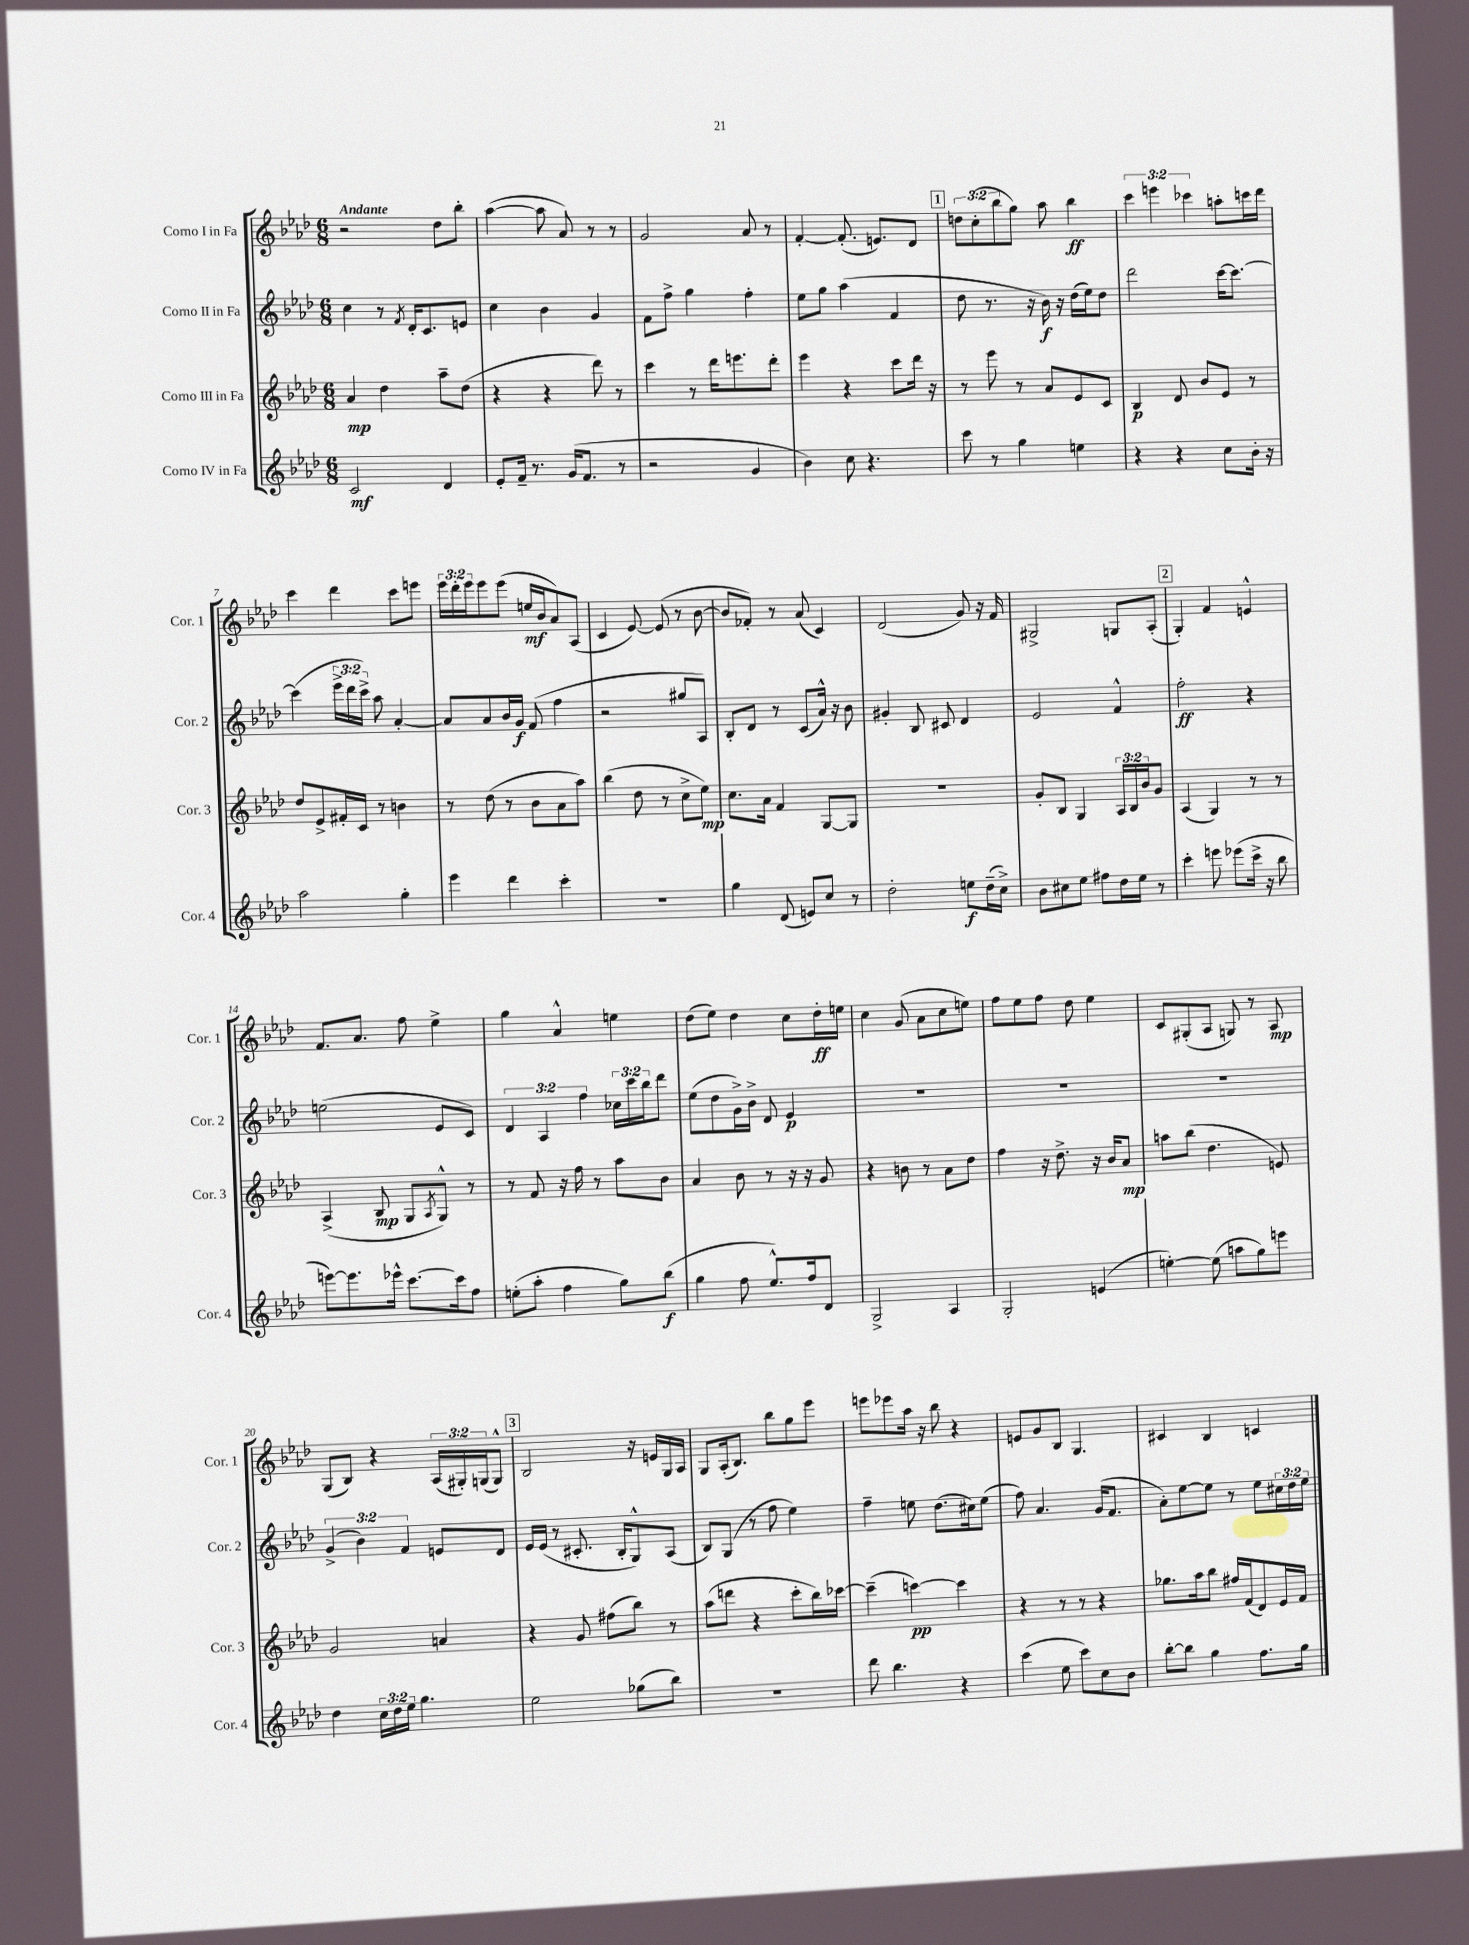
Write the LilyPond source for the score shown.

<<
\new StaffGroup <<
\new Staff = "s0" \with { instrumentName = "Corno I in Fa" shortInstrumentName = "Cor. 1" } {
    \clef treble \key aes \major \numericTimeSignature \time 6/8 \override Staff.TupletNumber.text = #tuplet-number::calc-fraction-text \tempo "Andante"
    r2 des''8 bes''8-. |
    aes''4~( aes''8 aes'8) r8 r8 |
    g'2 aes'8 r8 |
    f'4~-. f'8.-.( e'8.) des'8 |
    \mark \markup { \box "1" } \tuplet 3/2 { d''8 c''8-.( bes''8 } g''8) aes''8 bes''4\ff |
    \tuplet 3/2 { c'''4 e'''4 ces'''4 } a''8-. c'''16 des'''16 |
    c'''4 des'''4 c'''8 e'''8 |
    \tuplet 3/2 { ees'''16 des'''16-. ees'''16 } ees'''8 ees'''8( e''16\mf bes'16 aes'8) aes8( |
    c'4 ees'8~) ees'8( r8 bes'8~ |
    bes'8 fes'8-.) r8 aes'8( c'4) |
    des'2( g'8) r16 f'16 |
    gis2-> g8 aes8-.( |
    \mark \markup { \box "2" } g4-.) f'4 e'4-^ |
    f'8. aes'8. f''8 ees''4-> |
    g''4 aes'4-^ e''4 |
    des''8( ees''8) des''4 c''8 des''16-.\ff e''16 |
    c''4 g'8( aes'8 c''8 e''8) |
    f''8 ees''8 f''8 des''8 ees''4 |
    c'8 gis8-.( aes8 g8) r8 aes8\mp |
    g8( bes8) r4 \tuplet 3/2 { aes16( gis16-.) g16( } g8-^) |
    \mark \markup { \box "3" } bes2 r16 e'16 g16 aes16 |
    g8 aes16-.( bes8.) bes''8 g''8 ees'''8 |
    e'''8 ees'''8 aes''16 r16 bes''8 r4 |
    e'8 g'8 bes8 g4. |
    cis'4 bes4 c'4 \bar "|." |
}
\new Staff = "s1" \with { instrumentName = "Corno II in Fa" shortInstrumentName = "Cor. 2" } {
    \clef treble \key aes \major \numericTimeSignature \time 6/8 \override Staff.TupletNumber.text = #tuplet-number::calc-fraction-text
    c''4 r8 \acciaccatura { f'8 } des'16-. c'8. e'8 |
    c''4 bes'4 g'4 |
    f'8 f''8-> g''4 f''4-. |
    ees''8 g''8 aes''4( f'4 |
    \mark \markup { \box "1" } des''8 r8. r16 bes'16\f) r16 des''16( ees''16) des''8 |
    des'''2 c'''16~ c'''8.~ |
    c'''4( \tuplet 3/2 { ees'''16-> des'''16 c'''16->) } aes''8 aes'4~-. |
    aes'8 aes'8 bes'16 g'16\f f'8( f''4 |
    r2 gis''8 aes8) |
    bes8-. des'8 r8 c'8( aes'16-^) r16 bes'8 |
    gis'4-. bes8 cis'8 des'4 |
    ees'2 f'4-^ |
    \mark \markup { \box "2" } f''2-.\ff r4 |
    e''2( ees'8 c'8) |
    \tuplet 3/2 { des'4 aes4 f''4 } \tuplet 3/2 { ces''16 c'''16 bes''16 } des'''8 |
    ees''8( des''8 g'16->) bes'16-> des'8 ees'4\p |
    R2. |
    R2. |
    R2. |
    \tuplet 3/2 { g'4->( bes'4) f'4 } e'8 des'8 |
    \mark \markup { \box "3" } ees'16 ees'16( r8 cis'8.-. bes16-. g8-^) aes8( |
    bes8) g8( r8 f''8 ees''4) |
    f''4-- e''8 des''8.( cis''16) e''8( |
    f''8) aes'4. g'16( f'8. |
    aes'8-.) ees''8~ ees''8 r8 ees''8 \tuplet 3/2 { cis''16 des''16 ees''16 } \bar "|." |
}
\new Staff = "s2" \with { instrumentName = "Corno III in Fa" shortInstrumentName = "Cor. 3" } {
    \clef treble \key aes \major \numericTimeSignature \time 6/8 \override Staff.TupletNumber.text = #tuplet-number::calc-fraction-text
    aes'4\mp des''4 aes''8-- des''8( |
    r4 r4 des'''8) r8 |
    c'''4 r8 des'''16 e'''8. des'''8-. |
    ees'''4 r4 c'''8 des'''16 r16 |
    \mark \markup { \box "1" } r8 ees'''8 r8 aes'8 ees'8 c'8 |
    bes4\p des'8 bes'8 ees'8 r8 |
    des''8 ees'8-> fis'16-. c'16 r8 b'4 |
    r8 des''8( r8 bes'8 aes'8 aes''8) |
    bes''4( des''8 r8 c''8-> ees''8\mp) |
    c''8. aes'16 f'4 g8~ g8 |
    R2. |
    g'8-. bes8 g4 \tuplet 3/2 { aes16 bes16 bes'16 } g'8 |
    \mark \markup { \box "2" } aes4( g4) r8 r8 |
    aes4->( bes8\mp g8 \acciaccatura { aes8 } g8-^) r8 |
    r8 f'8 r16 f''16 r8 aes''8 bes'8 |
    aes'4 bes'8 r8 r16 r16 g'8 |
    r4 b'8 r8 aes'8 des''8 |
    f''4 r16 des''8.-> r16 bes'16 aes'8\mp |
    a''8 bes''8( des''4. e'8) |
    g'2 a'4 |
    \mark \markup { \box "3" } r4 g'8 fis''8( bes''8) r8 |
    aes''8( d'''8 r4 c'''8-. bes''16) ces'''16~ |
    ces'''4--( c'''4~\pp) c'''4 |
    r4 r8 r8 r4 |
    ges''8. aes''16 bes''8 fis''16 f'16( des'8) ees'16 f'16 \bar "|." |
}
\new Staff = "s3" \with { instrumentName = "Corno IV in Fa" shortInstrumentName = "Cor. 4" } {
    \clef treble \key aes \major \numericTimeSignature \time 6/8 \override Staff.TupletNumber.text = #tuplet-number::calc-fraction-text
    c'2\mf des'4 |
    ees'8-. f'16-- r8. g'16( f'8. r8 |
    r2 g'4 |
    bes'4) c''8 r4. |
    \mark \markup { \box "1" } c'''8 r8 g''4 e''4 |
    r4 r4 c''8 bes'16-. r16 |
    aes''2 g''4-. |
    ees'''4 des'''4 c'''4-. |
    R2. |
    g''4 des'8( e'8) c''8 r8 |
    des''2-. e''8\f des''16--( c''16->) |
    bes'8 cis''8 ees''8 fis''8 des''16 ees''16 r8 |
    \mark \markup { \box "2" } c'''4-. e'''8 ees'''8( c'''16-> r16 bes''8 |
    e'''8~) e'''8. ees'''16-^ c'''8.~ c'''16 f''8 |
    e''8-.( aes''8-. f''4 g''8) bes''8\f( |
    g''4 f''8 ees''8.-^) f''16 des'8 |
    g2-> aes4 |
    g2-. e'4( |
    e''4~-.) e''8( a''8 g''8) e'''8 |
    des''4 \tuplet 3/2 { c''16 des''16 ees''16 } g''4. |
    \mark \markup { \box "3" } ees''2 ges''8( bes''8) |
    R2. |
    des'''8 bes''4. r4 |
    c'''4( ees''8 c'''8) c''8 bes'8 |
    bes''8~-. bes''8 g''4 f''8. g''16 \bar "|." |
}
>>
>>
